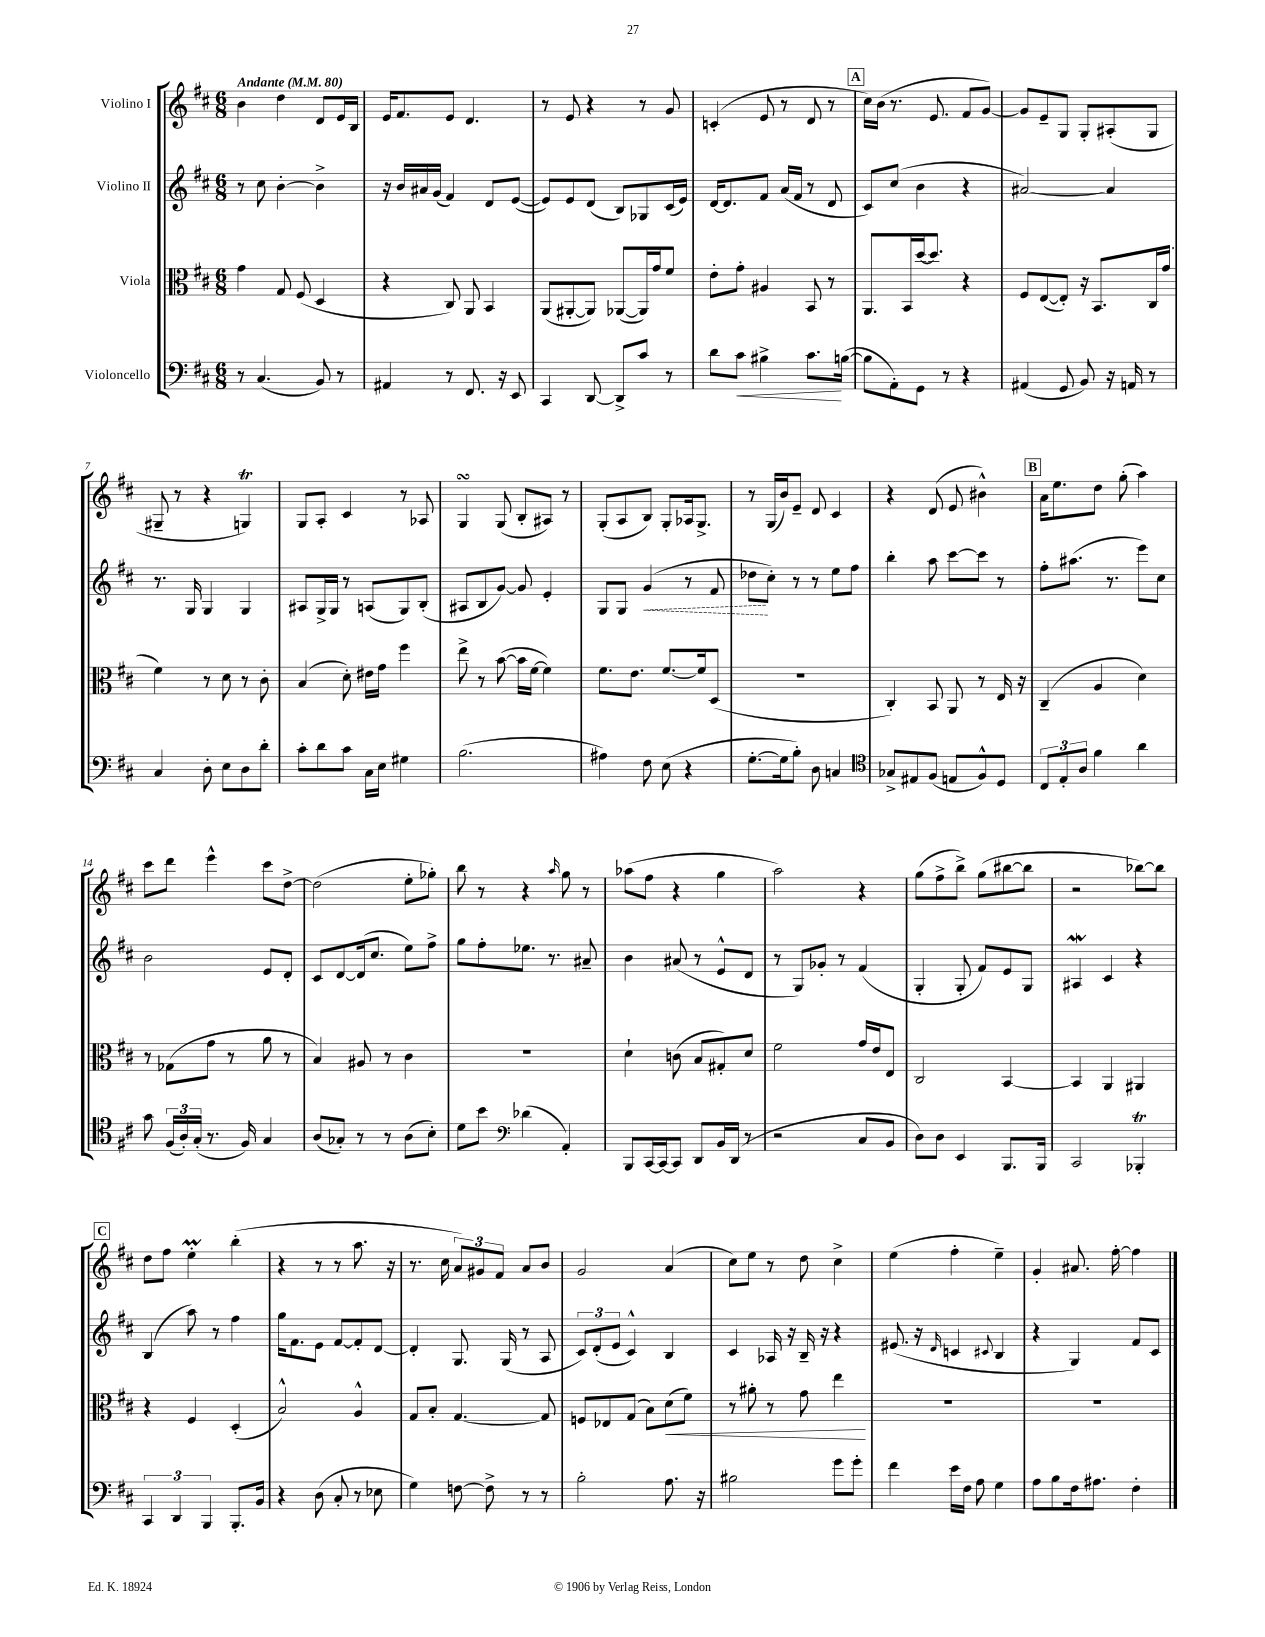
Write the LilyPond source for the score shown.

<<
\new StaffGroup <<
\new Staff = "s0" \with { instrumentName = "Violino I" } {
    \clef treble \key d \major \numericTimeSignature \time 6/8 \tempo "Andante" 4 = 80
    \autoBeamOff b'4 d''4 d'8[ e'16 b16] |
    e'16[ fis'8. e'8] d'4. |
    r8 e'8 r4 r8 g'8 |
    c'4-.( e'8 r8 d'8 r8 |
    \mark \markup { \box "A" } cis''16[) b'16]( r8. e'8. fis'8[ g'8]~) |
    g'8[ e'8-- g8] g8[-. ais8-.( g8] |
    gis8-- r8 r4 g4\trill) |
    g8[ a8]-. cis'4 r8 aes8 |
    g4\turn g8( b8[-. ais8]) r8 |
    g8[-.( a8 b8]) g8[-. aes16 g8.]-> |
    r8 g16[( b'16) e'8]-- d'8 cis'4 |
    r4 d'8( e'8 bis'4-^) |
    \mark \markup { \box "B" } a'16[ e''8. d''8] g''8-.( a''4) |
    cis'''8[ d'''8] e'''4-^ cis'''8[ d''8]~-> |
    d''2( e''8[-. ges''8]-.) |
    b''8 r8 r4 \grace { a''16 } g''8 r8 |
    aes''8[( fis''8] r4 g''4 |
    a''2) r4 |
    g''8[( fis''8-> b''8]->) g''8[( bis''8~ bis''8] |
    r2 bes''8[~) bes''8] |
    \mark \markup { \box "C" } d''8[ fis''8] e''4-.\prall b''4-.( |
    r4 r8 r8 a''8. r16 |
    r8. cis''16 \tuplet 3/2 { a'8[) gis'8 fis'8] } a'8[ b'8] |
    g'2 a'4( |
    cis''8[) e''8] r8 d''8 cis''4-> |
    e''4( fis''4-. e''4--) |
    g'4-. ais'8. fis''16~-. fis''4 \bar "|." |
}
\new Staff = "s1" \with { instrumentName = "Violino II" } {
    \clef treble \key d \major \numericTimeSignature \time 6/8
    \autoBeamOff r8 cis''8 b'4~-. b'4-> |
    r16 b'16[ ais'16 g'16]( fis'4) d'8[ e'8]~( |
    e'8[) e'8 d'8]( b8[) ges8 cis'16( e'16]) |
    d'16[~ d'8. fis'8] a'16[( fis'16] r8 d'8 |
    \mark \markup { \box "A" } cis'8[) cis''8]( b'4 r4 |
    ais'2~) ais'4 |
    r8. g16 g4 g4 |
    ais8[ g16-> g16] r8 a8[( g8) b8]-.( |
    ais8[ b8 g'8]~) g'8 e'4-. |
    g8[ g8] \once \override Hairpin.style = #'dashed-line g'4\<( r8 fis'8 |
    des''8[\! cis''8]-.) r8 r8 e''8[ fis''8] |
    b''4-. a''8 cis'''8[~ cis'''8] r8 |
    \mark \markup { \box "B" } fis''8[-. ais''8.]( r8. e'''8[) cis''8] |
    b'2 e'8[ d'8]-. |
    cis'8[ d'8~ d'16( cis''8.] e''8[) fis''8]-> |
    g''8[ fis''8-. ees''8.] r8. ais'8-- |
    b'4 ais'8( r8 e'8[-^ d'8] |
    r8 g8[) ges'8]-. r8 fis'4( |
    g4-. g8-. fis'8[) e'8 g8] |
    ais4\mordent cis'4 r4 |
    \mark \markup { \box "C" } b4( a''8) r8 fis''4 |
    g''16[ fis'8. e'8] fis'8[~ fis'8-. d'8]~ |
    d'4-. g8. g16( r8 a8 |
    \tuplet 3/2 { cis'8[) d'8-.( e'8] } cis'4-^) b4 |
    cis'4 aes16 r16 b16-- r16 r4 |
    eis'8.( r16 \grace { d'16 } c'4 \appoggiatura { cis'8 } b4 |
    r4 g4) fis'8[ cis'8] \bar "|." |
}
\new Staff = "s2" \with { instrumentName = "Viola" } {
    \clef alto \key d \major \numericTimeSignature \time 6/8
    \autoBeamOff g'4 g8 fis8( d4 |
    r4 cis8) a,8 b,4 |
    a,8[( ais,8~-. ais,8]) aes,8[~( aes,16) g'16 fis'8] |
    e'8[-. g'8]-. ais4 b,8 r8 |
    \mark \markup { \box "A" } a,8.[ b,16 d''16~ d''8.] r4 |
    fis8[ e8~( e8]-.) r16 b,8.[ cis16 g'16]( |
    fis'4) r8 d'8 r8 cis'8-. |
    b4( d'8-.) eis'16[ g'16] fis''4 |
    e''8-> r8 b'8~( b'16[ fis'16]~ fis'4) |
    fis'8.[ e'8.] fis'8.[~ fis'16 d8]( |
    R2. |
    cis4-.) b,8 a,8 r8 e16 r16 |
    \mark \markup { \box "B" } cis4--( a4 d'4) |
    r8 ges8[( g'8] r8 a'8 r8 |
    b4) ais8 r8 cis'4 |
    R2. |
    d'4-! c'8( b8[ gis8-.) d'8] |
    fis'2 g'16[ e'16 e8] |
    cis2 b,4~ |
    b,4 a,4 ais,4 |
    \mark \markup { \box "C" } r4 fis4 d4-.( |
    b2-^) a4-^ |
    g8[ b8]-. g4.~ g8 |
    f8[ ees8 g8]( b8[) d'8\<( fis'8]) |
    r8 ais'8-. r8 g'8 e''4\! |
    R2. |
    R2. \bar "|." |
}
\new Staff = "s3" \with { instrumentName = "Violoncello" } {
    \clef bass \key d \major \numericTimeSignature \time 6/8
    \autoBeamOff r8 cis4.( b,8) r8 |
    ais,4 r8 fis,8. r16 e,8 |
    cis,4 d,8~ d,8[-> cis'8] r8 |
    d'8[ cis'8]\< bis4-> cis'8.[\! b16]~( |
    \mark \markup { \box "A" } b8[ a,8-.) g,8] r8 r4 |
    ais,4( g,8 b,8) r16 a,16 r8 |
    cis4 d8-. e8[ d8 d'8]-. |
    cis'8[-. d'8 cis'8] cis16[ e16] gis4 |
    b2.( |
    ais4) fis8 e8( r4 |
    g8.[~-. g16 b8]-.) d8 c4 |
    \clef tenor ges8[-> eis8 fis8]( e8[ fis8-^) d8] |
    \mark \markup { \box "B" } \tuplet 3/2 { cis8[ e8-. a8] } fis'4 a'4 |
    g'8 \tuplet 3/2 { fis16[( a16-.) g16]-.( } r8. fis16) g4 |
    a8[( ges8]-.) r8 r8 a8[( b8]-.) |
    d'8[ b'8] \clef bass des'4( a,4-.) |
    b,,8[ cis,16~ cis,16~ cis,8] d,8[ b,16 d,16]( r8 |
    r2 cis8[ b,8] |
    d8[) d8] e,4 b,,8.[ b,,16] |
    cis,2 bes,,4-.\trill |
    \mark \markup { \box "C" } \tuplet 3/2 { cis,4 d,4 b,,4 } b,,8.[-. b,16] |
    r4 d8( cis8-. r8 ees8 |
    g4) f8~ f8-> r8 r8 |
    b2-. a8. r16 |
    bis2 g'8[ g'8]-. |
    fis'4 e'16[ fis16] a8 g4 |
    a8[ b8 fis16 ais8.] fis4-. \bar "|." |
}
>>
>>
